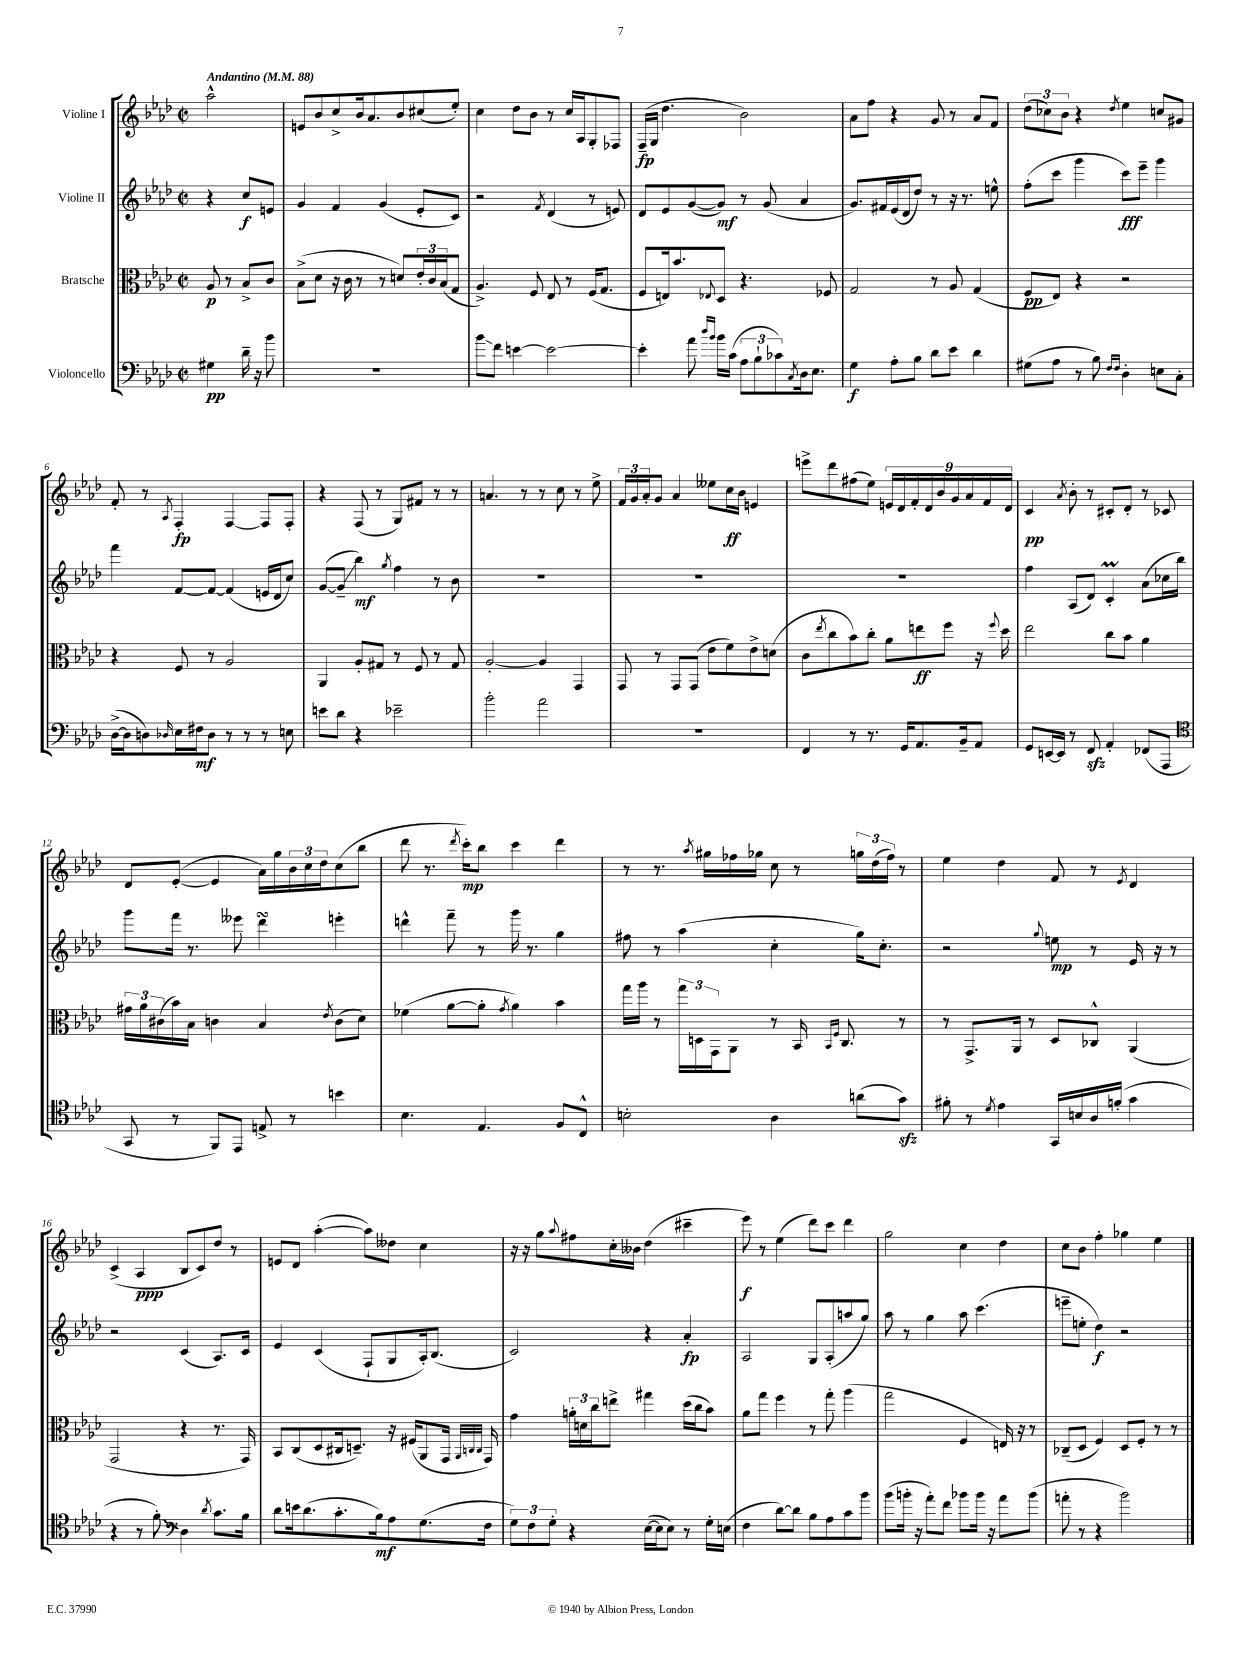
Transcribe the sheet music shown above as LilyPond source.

<<
\new StaffGroup <<
\new Staff = "s0" \with { instrumentName = "Violine I" } {
    \clef treble \key aes \major \defaultTimeSignature \time 2/2 \partial 2 \tempo "Andantino" 4 = 88
    aes''2-^ |
    e'8 bes'8 c''8-> bes'16 aes'8. bes'8 cis''8( ees''8-.) |
    c''4 des''8 bes'8 r8 c''16 aes16 g8-. fes8 |
    f16--\fp( g16 des''4. bes'2) |
    aes'8 f''8 r4 g'8 r8 aes'8 f'8 |
    \tuplet 3/2 { des''8( ces''8) bes'8 } r4 \acciaccatura { des''8 } ees''4 c''8 gis'8 |
    f'8-. r8 \acciaccatura { aes8 } f4-.\fp f4~ f8 f8-. |
    r4 f8( r8 g8) fis'8 r8 r8 |
    a'4. r8 r8 c''8 r8 ees''8-> |
    \tuplet 3/2 { f'16 g'16 aes'16-. } g'8 aes'4 eeses''8 c''16\ff bes'16 e'4 |
    e'''8-> des'''8 fis''8( ees''8) \tuplet 9/8 { e'16 des'16 f'16-. des'16 bes'16 g'16 aes'16 f'16 des'16 } |
    c'4\pp \acciaccatura { aes'8 } bes'8-. r8 cis'8-. des'8-. r8 ces'8 |
    des'8 ees'8~-.( ees'4 aes'16) g''16 \tuplet 3/2 { bes'16 c''16 des''16 } c''8( bes''8 |
    des'''8 r8. \acciaccatura { des'''8 } c'''16-.\mp) bes''8 c'''4 des'''4 |
    r8 r8. \acciaccatura { aes''8 } gis''16 fes''16 ges''16 c''8 r8 \tuplet 3/2 { g''16 des''16( fes''16) } r8 |
    ees''4 des''4 f'8 r8 \acciaccatura { ees'8 } des'4 |
    c'4->( aes4\ppp bes8 c'8) des''8 r8 |
    e'8 des'8 aes''4~-.( aes''8) deses''8 c''4 |
    r16 r16 g''8 \appoggiatura { aes''8 } fis''8 c''16-. beses'16 des''4( cis'''4-- |
    ees'''8\f) r8 ees''4( des'''8) c'''8 des'''4 |
    g''2 c''4 des''4 |
    c''8 bes'8 f''4-. ges''4 ees''4 \bar "|." |
}
\new Staff = "s1" \with { instrumentName = "Violine II" } {
    \clef treble \key aes \major \defaultTimeSignature \time 2/2 \partial 2
    r4 c''8\f e'8 |
    g'4 f'4 g'4( ees'8-. c'8) |
    r2 \acciaccatura { f'8 } des'4( r8 e'8) |
    des'8 ees'8 g'8~( g'8\mf) r8 g'8( aes'4 |
    g'8.) fis'16 ees'16( des'16 des''8) r8 r16 r8. e''8-^ |
    f''8-.( c'''8 g'''4 c'''8\fff) ees'''8-- g'''4 |
    f'''4 f'8~ f'8~ f'4( e'16 des'16 c''8) |
    g'8~( g'8--\glissando bes''4\mf) \acciaccatura { g''8 } f''4 r8 bes'8 |
    R1 |
    R1 |
    R1 |
    f''4 aes8( des'8) c'4-.\prall aes'8( ces''16 bes''16) |
    g'''8 f'''16 r8. eeses'''8 des'''4\turn e'''4-. |
    d'''4-^ f'''8-- r8 g'''16 r8. g''4 |
    fis''8 r8 aes''4( c''4-. g''16) c''8.-. |
    r2 \appoggiatura { g''8 } e''8\mp r8 ees'16 r16 r8 |
    r2 c'4( aes8.) c'16 |
    ees'4 c'4( f8-! g8 aes16-.) bes8.( |
    c'2) r4 aes'4-.\fp |
    aes2 g8 aes8-.( a''8 g''8) |
    aes''8 r8 g''4 aes''8 c'''4.( |
    e'''8-- e''8-. des''4\f) r2 \bar "|." |
}
\new Staff = "s2" \with { instrumentName = "Bratsche" } {
    \clef alto \key aes \major \defaultTimeSignature \time 2/2 \partial 2
    aes8\p r8 bes8-> c'8 |
    bes8->( des'8 r16 c'16 r8 r8 d'8) \tuplet 3/2 { ees'16-. c'16 bes16( } g8 |
    aes4.->) f8 ees8 r8 f16( g8. |
    f8 e16) bes'8. \appoggiatura { ees8 } des8 r4. fes8 |
    g2 r8 aes8 g4( |
    f8\pp ees8) r4 r2 |
    r4 f8 r8 aes2 |
    aes,4 aes8-. gis8 r8 f8 r8 gis8 |
    aes2~-. aes4 g,4 |
    g,8 r8 g,8 g,8( ees'8 f'8) ees'8-> d'8( |
    c'8 \acciaccatura { ees''8 } c''8 bes'8) c''8-. aes'8 e''8\ff f''8 r16 \appoggiatura { f''8 } des''16 |
    ees''2 c''8 bes'8 aes'4 |
    \tuplet 3/2 { gis'16 aes'16 cis'16( } bes'16) bes16 c'4 bes4 \acciaccatura { ees'8 } c'8( des'8) |
    fes'4( aes'8~ aes'8-. \acciaccatura { g'8 } aes'4) bes'4 |
    g''16 aes''16 r8 \tuplet 3/2 { g''16 d16 g,16 } aes,8 r8 bes,16 \grace { bes,16 f16 } c8. r8 |
    r8 g,8.-> aes,16 r8 des8 ces8-^ aes,4( |
    g,2 r4 r8. g,16) |
    bes,8 c8( des8 cis16 d8.--) r16 fis16( aes,8 g,16 \grace { aes,32 c32 c32 } g,16) |
    g'4 \tuplet 3/2 { a'16-. d'16 c''16 } e''8-> gis''4 des''16( c''16 bes'8) |
    aes'8 g''8 f''4 r8 g''8-. aes''4( |
    g''2 f4 e16) r16 r8 |
    ces8--( des8 f4) des8 f8-. r8 r8 \bar "|." |
}
\new Staff = "s3" \with { instrumentName = "Violoncello" } {
    \clef bass \key aes \major \defaultTimeSignature \time 2/2 \partial 2
    gis4\pp des'16-- r16 bes'8 |
    R1 |
    bes'8\glissando f'8 e'4~ e'2~ |
    e'4-. aes'8 \grace { des''16 bes'16 } bes'16 c'16( \tuplet 3/2 { aes8 bes8-! ces'8) } \acciaccatura { c8 } des16 ees8. |
    g4\f aes8-. bes8 des'8 ees'8 des'4 |
    gis8( aes8 r8 bes8) \grace { f16 f16 } des4-. e8 c8-. |
    des16~->( des16 d8) \grace { des16 } ees16 fis16\mf des8 r8 r8 r8 e8 |
    e'8 des'8 r4 ees'2-- |
    bes'2-. aes'2 |
    R1 |
    f,4 r8 r8. g,16 aes,8. bes,16-- aes,8 |
    g,8 e,16~ e,16 r8 f,8\sfz aes,4-. fes,8( aes,,8 |
    \clef tenor g,8 r8 f,8) ees,8 e8-> r8 b'4 |
    bes4. ees4. f8 c8-^ |
    b2-. aes4 a'8( g'8\sfz) |
    fis'8-. r8 \acciaccatura { des'8 } ees'4 g,16 b16 aes16 f'16-.( g'4 |
    r4 r8 \once \override Glissando.style = #'zigzag f'8-.\glissando) \clef bass des4 \acciaccatura { des'8 } c'8. bes16 |
    des'8 e'16 des'8.( c'8.-. bes16\mf) aes8 g8.( f16 |
    \tuplet 3/2 { g8) f8 g8-. } r4 ees16~( ees16 ees8) r8 g16-. e16( |
    f4 des'8~) des'8 bes8 aes8 c'8 bes'8 |
    bes'8( b'16-. r16 aes'8-.) f'8 bes'8 bes'16 r16 aes'8 bes'8( |
    a'8-. r8 r4 bes'2) \bar "|." |
}
>>
>>
